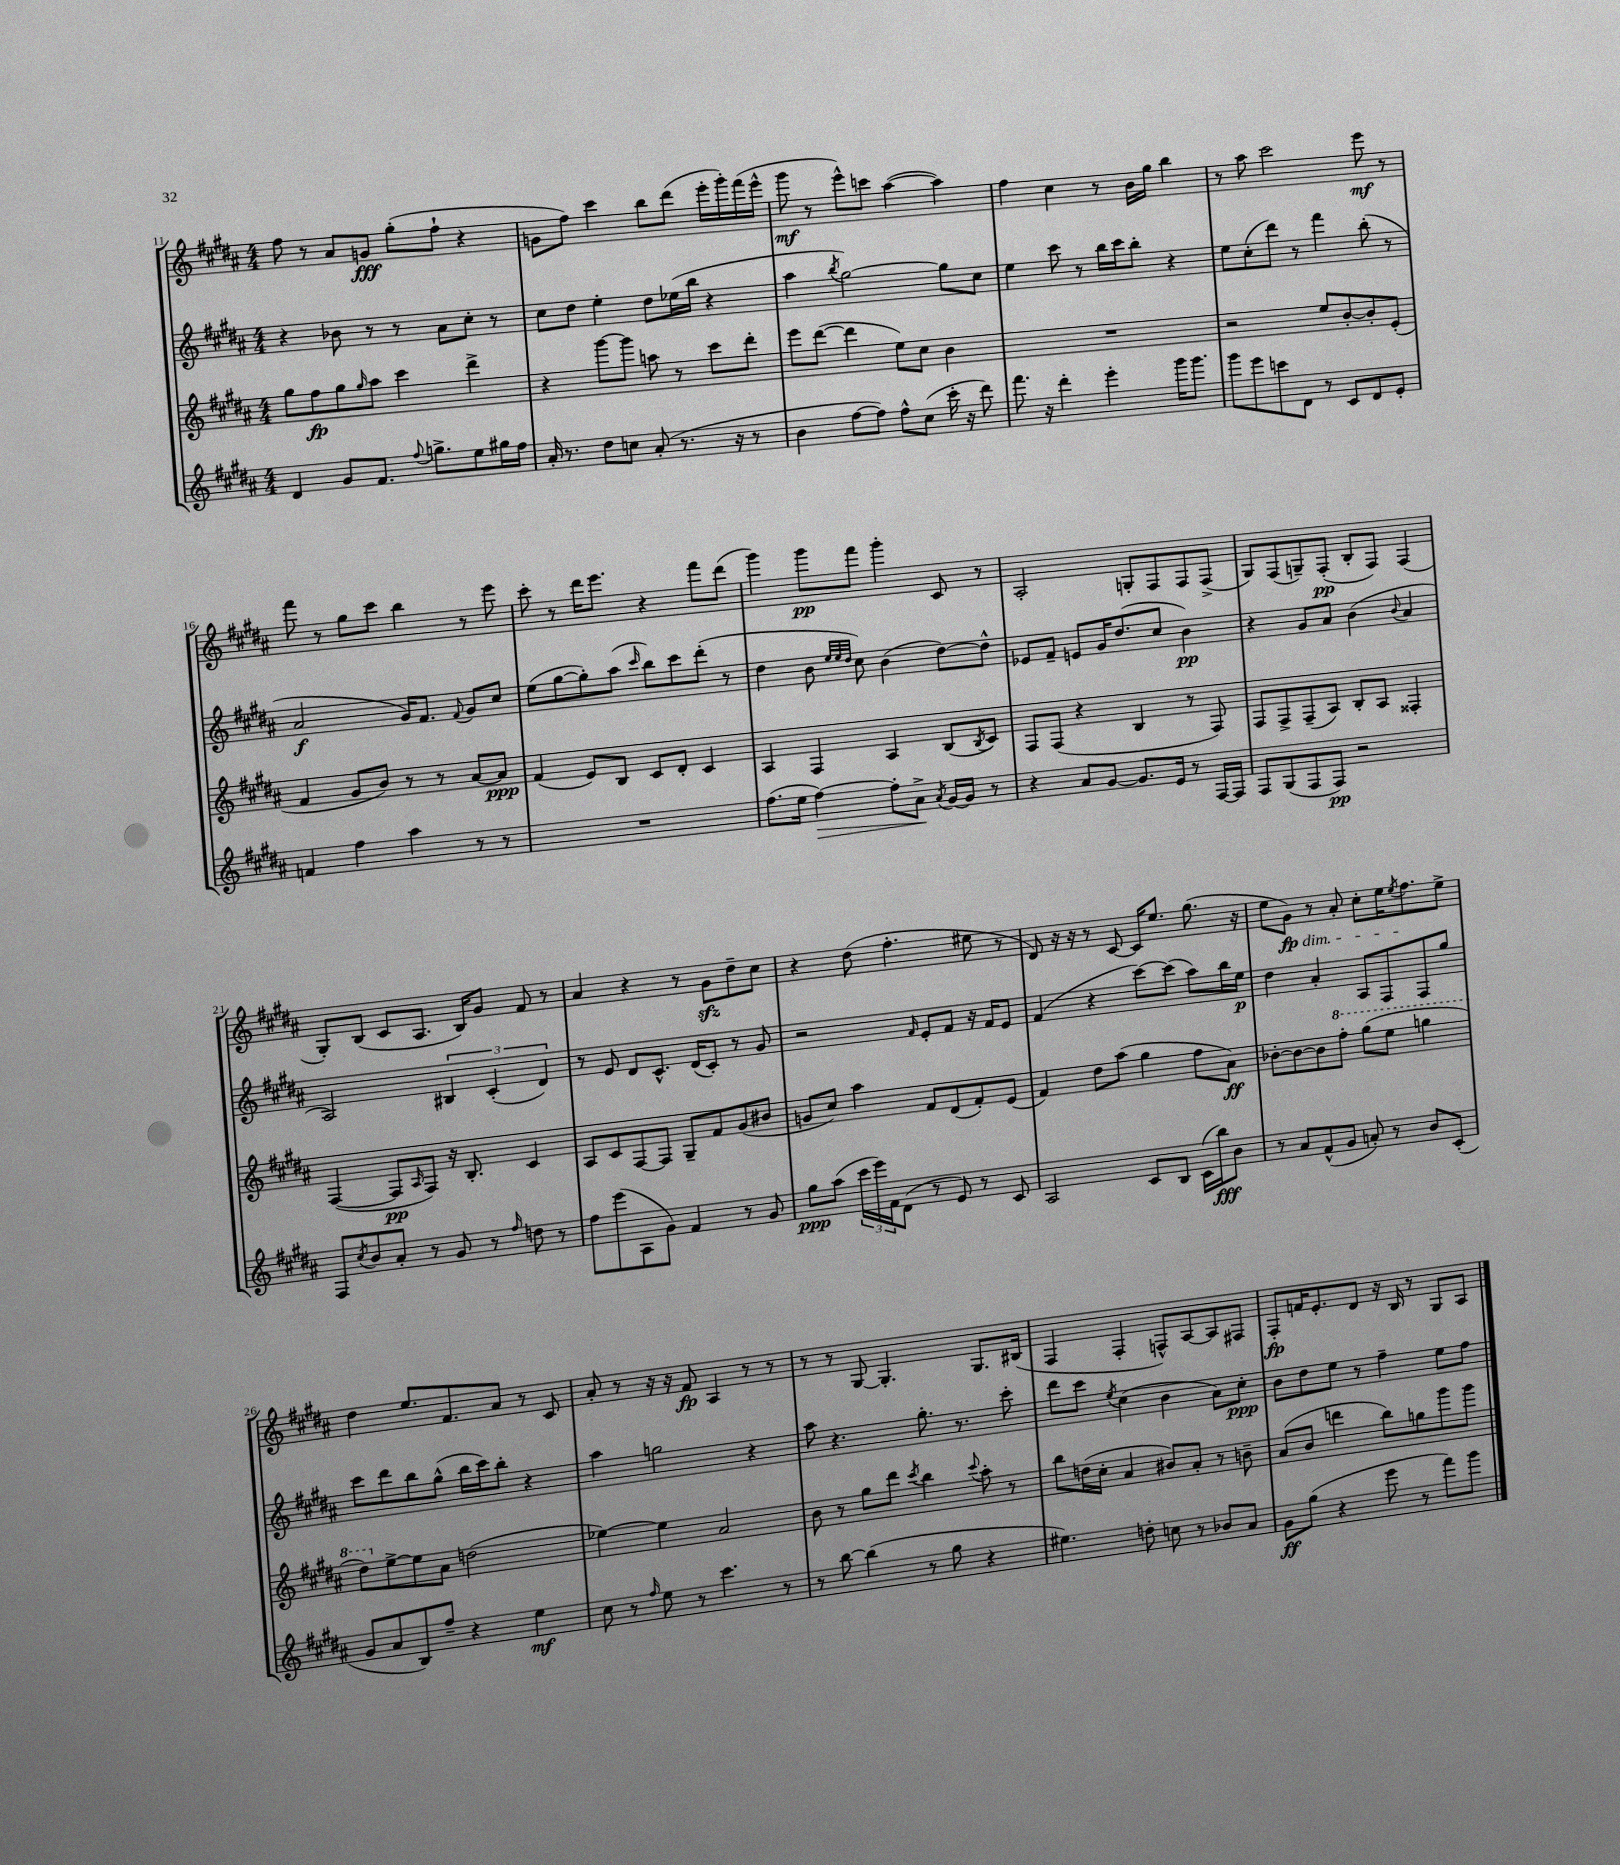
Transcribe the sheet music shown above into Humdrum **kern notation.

**kern	**dynam	**kern	**dynam	**kern	**dynam	**kern	**dynam
*part4	*part4	*part3	*part3	*part2	*part2	*part1	*part1
*staff4	*staff4	*staff3	*staff3	*staff2	*staff2	*staff1	*staff1
*clefG2	*	*clefG2	*	*clefG2	*	*clefG2	*
*k[f#c#g#d#a#]	*	*k[f#c#g#d#a#]	*	*k[f#c#g#d#a#]	*	*k[f#c#g#d#a#]	*
*M4/4	*	*M4/4	*	*M4/4	*	*M4/4	*
=11	=11	=11	=11	=11	=11	=11	=11
4d#/	.	8gg#\L	.	4r	.	8ff#\	.
.	.	8ff#\	fp	.	.	8r	.
8g#/L	.	8gg#\	.	8b-X\	.	8a#/L	.
.	.	16qqgg#/	.	.	.	.	.
8.f#/J	.	8aa#\J	.	8r	.	8gn/J	fff
.	.	4ccc#\	.	8r	.	(8gg#'\L	.
8qqff#/	.	.	.	.	.	.	.
8.ggn^\L	.	.	.	.	.	.	.
.	.	.	.	8a#\L	.	8ff#`\J	.
8ee\	.	4ddd#^\	.	8cc#'\J	.	4r	.
16gg#X\L	.	.	.	8r	.	.	.
16ff#\JJ	.	.	.	.	.	.	.
=12	=12	=12	=12	=12	=12	=12	=12
16a#'/	.	4r	.	8cc#\L	.	8gn\L	.
8.r	.	.	.	.	.	.	.
.	.	.	.	8dd#\J	.	8ff#\J)	.
8dd#\L	.	[8ggg#\L	.	4ee'\	.	4ccc#\	.
8ccn\J	.	8ggg#\J]	.	.	.	.	.
(8a#'/	.	8aan\	.	8dd#\L	.	8bb\L	.
8.r	.	8r	.	(16ee-X\L	.	(8ddd#\J	.
.	.	.	.	16bb\JJ	.	.	.
.	.	8ccc#\L	.	4r	.	16eee'\LL	.
16r	.	.	.	.	.	16ggg#'\)	.
8r	.	8ddd#'\J	.	.	.	(16fff#\	.
.	.	.	.	.	.	16eee^^\JJ	.
=13	=13	=13	=13	=13	=13	=13	=13
4b\	.	8eee\L	.	4aa#\	.	8ggg#\	mf
.	.	([8ddd#\J	.	.	.	8r	.
.	.	.	.	8qbb/	.	.	.
[8ff#\L	.	4ddd#\]	.	[2gg#\)	.	8eee^^\L)	.
8ff#\J])	.	.	.	.	.	8cccn\J	.
8ff#^^\L	.	8ee\L)	.	.	.	([4aa#\	.
(8cc#\J	.	8cc#\J	.	.	.	.	.
16ccc#'\	.	4b\	.	8gg#\L]	.	4aa#\])	.
16r	.	.	.	.	.	.	.
8ddd#\)	.	.	.	8cc#\J	.	.	.
=14	=14	=14	=14	=14	=14	=14	=14
8.fff#\	.	1r	.	4ee\	.	4ff#\	.
16r	.	.	.	.	.	.	.
4ddd#'\	.	.	.	8ccc#\	.	4cc#\	.
.	.	.	.	8r	.	.	.
4eee'\	.	.	.	16bb\LL	.	8r	.
.	.	.	.	16ccc#\J	.	.	.
.	.	.	.	8bb'\J	.	16b\LL	.
.	.	.	.	.	.	16gg#\JJ	.
16ggg#\KL	.	.	.	4r	.	4bb\	.
8.ggg#\J	.	.	.	.	.	.	.
=15	=15	=15	=15	=15	=15	=15	=15
8ggg#\L	.	2r	.	8ee\L	.	8r	.
8eee\	.	.	.	(8cc#'\	.	8aa#\	.
8cccn\	.	.	.	8ddd#\J)	.	2ccc#\	.
8d#\J	.	.	.	8r	.	.	.
8r	.	8ee/L	.	4fff#\	.	.	.
8c#/L	.	[8b'/	.	.	.	.	.
8d#/	.	8b'/]	.	(8bb'\	.	8eee\	mf
8e'/J	.	(8e'/J	.	8r	.	8r	.
!!LO:LB:g=z
=16	=16	=16	=16	=16	=16	=16	=16
4fn/	.	4f#/	.	2a#/	f	8fff#\	.
.	.	.	.	.	.	8r	.
4ff#\	.	8g#/L	.	.	.	8gg#\L	.
.	.	8b/J)	.	.	.	8ccc#\J	.
4aa#\	.	8r	.	16g#/KL)	.	4bb\	.
.	.	.	.	8.f#/J	.	.	.
.	.	8r	.	.	.	.	.
.	.	.	.	8qqf#/	.	.	.
8r	.	[8a#/L	.	8g#/L	.	8r	.
8r	.	8a#/J]	ppp	8cc#/J	.	8eee\	.
=17	=17	=17	=17	=17	=17	=17	=17
1r	.	(4f#/	.	(8ee\L	.	8ccc#'\	.
.	.	.	.	[8gg#\	.	8r	.
.	.	8e/L)	.	8gg#'\])	.	16ddd#\KL	.
.	.	.	.	.	.	8.eee\J	.
.	.	8B/J	.	(8aa#\J	.	.	.
.	.	.	.	16qqccc#/	.	.	.
.	.	8c#/L	.	8bb\L)	.	4r	.
.	.	8d#'/J	.	8ccc#\	.	.	.
.	.	4c#/	.	(8ddd#'\J	.	8fff#\L	.
.	.	.	.	8r	.	(8ddd#\J	.
=18	=18	=18	=18	=18	=18	=18	=18
(8.ff#\L	.	4A#/	.	4dd#\	.	4ggg#\)	.
16ee\Jk	.	.	.	.	.	.	.
!	!LO:HP:b	!	!	!	!	!	!
[4ff#\)	>	4F#/	.	8b\	.	8ggg#\L	pp
.	.	.	.	32qqee/LLL	.	.	.
.	.	.	.	32qqee/	.	.	.
.	.	.	.	32qqdd#/JJJ	.	.	.
.	.	.	.	8cc#\)	.	8fff#\J	.
8ff#'\L]	.	4A#/	.	(4b\	.	4ggg#'\	.
8a#^\J	.	.	.	.	.	.	.
8qa#/	.	.	.	.	.	.	.
[16g#/LL	]	(8B/L	.	[8dd#\L)	.	8c#/	.
16g#/JJ]	.	.	.	.	.	.	.
.	.	8qB/	.	.	.	.	.
8r	.	8c#/J)	.	8dd#^^\J]	.	8r	.
=19	=19	=19	=19	=19	=19	=19	=19
4r	.	8F#/L	.	8e-X/L	.	2A#'/	.
.	.	(8F#/J	.	8f#~/J	.	.	.
8a#/L	.	4r	.	8en/L	.	.	.
[8g#/J	.	.	.	16g#/K	.	.	.
.	.	.	.	(8.dd#/	.	.	.
8.g#/L]	.	4B/	.	.	.	8Gn'/L	.
.	.	.	.	8cc#/J	.	8F#/	.
16e/Jk	.	.	.	.	.	.	.
8r	.	8r	.	4b\)	pp	8F#/	.
[16F#/LL	.	8F#/)	.	.	.	(8F#^/J	.
16F#/JJ]	.	.	.	.	.	.	.
=20	=20	=20	=20	=20	=20	=20	=20
8F#/L	.	8F#/L	.	4r	.	8G#/L)	.
(8G#/	.	8F#^/	.	.	.	(8F#/	.
8F#/	.	(8F#~/	.	8g#/L	.	8Gn~/)	.
8F#/J)	pp	8A#/J)	.	8a#/J	.	(8F#'/J	pp
2r	.	8B'/L	.	(4b\	.	8B'/L	.
.	.	8A#/J	.	.	.	8F#/J)	.
.	.	.	.	8qqb/	.	.	.
.	.	4F##X'/	.	4a#/	.	(4F#/	.
!!LO:LB:g=z
=21	=21	=21	=21	=21	=21	=21	=21
8F#/L	.	([4F#/	.	2A#/)	.	8G#'/L)	.
8qcc#/	.	.	.	.	.	.	.
8b/	.	.	.	.	.	(8B/J	.
8a#'/J	.	8F#/L]	pp	.	.	8c#/L	.
.	.	16qqA#/	.	.	.	.	.
8r	.	8F#/J)	.	.	.	8.A#/J	.
8g#/	.	16r	.	6B#X/	.	.	.
.	.	8.B'/	.	.	.	16B/KL)	.
8r	.	.	.	.	.	8g#/J	.
.	.	.	.	(6c#'/	.	.	.
16qqff#/	.	.	.	.	.	.	.
8ddn\	.	4c#/	.	.	.	8f#/	.
.	.	.	.	6d#/)	.	.	.
8r	.	.	.	.	.	8r	.
=22	=22	=22	=22	=22	=22	=22	=22
8ff#\L	.	8A#/L	.	8r	.	4a#/	.
(8eee\	.	8c#/	.	8e/	.	.	.
8A#\	.	[8F#/	.	8d#/L	.	4r	.
8g#\J)	.	8F#/J]	.	8.c#^^/J	.	.	.
4f#/	.	8G#~/L	.	.	.	8r	.
.	.	.	.	(16d#/KL	.	.	.
.	.	8f#/	.	8c#'/J)	.	8g#zz\L	.
8r	.	(8g#/	.	8r	.	8dd#~\	.
8g#/	.	8b#X/J	.	8g#/	.	8cc#\J	.
=23	=23	=23	=23	=23	=23	=23	=23
8gg#\L	ppp	8gn/L	.	2r	.	4r	.
(8aa#\J	.	8cc#/J)	.	.	.	.	.
24ccc#\LL	.	4aa#\	.	.	.	(8dd#\	.
24eee\)	.	.	.	.	.	.	.
24f#\J	.	.	.	.	.	.	.
(8d#\J	.	.	.	.	.	4.ff#'\	.
.	.	.	.	16qqf#/	.	.	.
8r	.	8f#/L	.	8e'/L	.	.	.
8e/)	.	(8d#/	.	8f#/J	.	.	.
8r	.	8f#'/)	.	16r	.	8ee#X\	.
.	.	.	.	16f#/KL	.	.	.
8c#/	.	(8e/J	.	8e/J	.	8r	.
=24	=24	=24	=24	=24	=24	=24	=24
2A#/	.	4f#/)	.	(4f#/	.	8d#/)	.
.	.	.	.	.	.	16r	.
.	.	.	.	.	.	16r	.
.	.	8dd#\L	.	4r	.	8r	.
.	.	(8aa#\J	.	.	.	[8c#/	.
8c#/L	.	4gg#\	.	[8ccc#\L)	.	16c#/KL]	.
.	.	.	.	.	.	8.ee/J	.
8B/J	.	.	.	(8ccc#\J]	.	.	.
(16c#\LL	.	8ff#\L	.	8aa#\L)	.	(8.gg#\	.
16bb\J)	fff	.	.	.	.	.	.
8b\J	.	8a#\J)	ff	16bb\L	.	.	.
.	.	.	.	16ee\JJ	p	16r	.
=25	=25	=25	=25	=25	=25	=25	=25
8r	.	[8b-X'\L	.	4dd#\	.	8ee\L	.
!	!	!	!	!	!	!LO:TX:b:i:t=dim.	!
8a#/L	.	8b-\_	.	.	.	8g#\J)	fp
(8f#^^/	.	8b-\]	.	4a#'/	.	8r	.
*	*	*8va	*	*	*	*	*
8g#/J	.	8fff#'\J	.	.	.	8a#'/	.
8an'/)	.	(8ggg#\L	.	8A#/L	.	8cc#'\L	.
8r	.	8eee\J	.	8F#/	.	16ee\K	.
.	.	.	.	.	.	8qee/	.
.	.	.	.	.	.	8.ff#\	.
8b/L	.	4gggn\	.	8F#/	.	.	.
(8c#'/J	.	.	.	8gg#/J	.	8ee^\J	.
!!LO:LB:g=z
=26	=26	=26	=26	=26	=26	=26	=26
8g#/L	.	8ddd#\L)	.	8ccc#\L	.	4dd#\	.
*	*	*X8va	*	*	*	*	*
8a#/	.	[8ee^\	.	8ddd#\	.	.	.
8B/)	.	8ee\]	.	8bb\	.	8.ee/L	.
8ff#~/J	.	8a#\J	.	(8gg#^^\J	.	.	.
.	.	.	.	.	.	8.f#/	.
4r	.	(2ddn\	.	16bb\LL	.	.	.
.	.	.	.	16ccc#\J)	.	.	.
.	.	.	.	8bb'\J	.	8a#/J	.
4ee\	mf	.	.	4r	.	8r	.
.	.	.	.	.	.	8c#/	.
=27	=27	=27	=27	=27	=27	=27	=27
8cc#\	.	[4ee-X\)	.	4aa#\	.	8a#'/	.
8r	.	.	.	.	.	8r	.
16qqff#/	.	.	.	.	.	.	.
8ee\	.	4ee-\]	.	2ggn\	.	16r	.
.	.	.	.	.	.	16r	.
8r	.	.	.	.	.	8f#/	fp
4.ccc#\	.	2a#/	.	.	.	4A#/	.
.	.	.	.	4r	.	8r	.
8r	.	.	.	.	.	8r	.
=28	=28	=28	=28	=28	=28	=28	=28
8r	.	8b\	.	8aa#\	.	8r	.
[8bb\	.	8r	.	4.r	.	8r	.
(4bb\]	.	8gg#\L	.	.	.	[8G#/	.
.	.	8ddd#\J	.	.	.	4.G#'/]	.
.	.	8qccc#/	.	.	.	.	.
8r	.	4bb\	.	8.gg#'\	.	.	.
8gg#\	.	.	.	.	.	.	.
.	.	.	.	8.r	.	.	.
.	.	8qqccc#/	.	.	.	.	.
4r	.	8aa#'\	.	.	.	8.G#/L	.
.	.	8r	.	8ccc#'\	.	.	.
.	.	.	.	.	.	(16B#X/Jk	.
=29	=29	=29	=29	=29	=29	=29	=29
4.ee#X\)	.	8bb\L	.	8ddd#\L	.	4F#/	.
.	.	(16ddn\L	.	8ccc#\J	.	.	.
.	.	16cc#'\JJ	.	.	.	.	.
.	.	.	.	8qee/	.	.	.
.	.	4a#/	.	(4cc#\	.	4F#'/	.
8ddn'\	.	.	.	.	.	.	.
8ccn\	.	8b#X/L)	.	4b\	.	8Fn^^/L)	.
8r	.	8a#'/J	.	.	.	[8A#/	.
8b-X/L	.	8r	.	8a#\L)	.	8A#/]	.
8a#/J	.	8bn~\	.	8cc#'\J	ppp	8F#X/J	.
=30	=30	=30	=30	=30	=30	=30	=30
8g#\L	ff	(8a#/L	.	8b\L	.	8F#'/L	fp
(8gg#\J	.	8b/J	.	8dd#\	.	16fn/K	.
.	.	.	.	.	.	8.e'/	.
4r	.	4dddn\	.	8ee\J	.	.	.
.	.	.	.	8r	.	8d#/J	.
8eee\	.	8bb\L)	.	4ff#~\	.	16r	.
.	.	.	.	.	.	16B/	.
8r	.	8ggn\	.	.	.	8r	.
8fff#\L)	.	8ggg#\	.	8ee\L	.	8G#/L	.
8ggg#\J	.	8ggg#\J	.	8ff#\J	.	8A#/J	.
==	==	==	==	==	==	==	==
*-	*-	*-	*-	*-	*-	*-	*-
